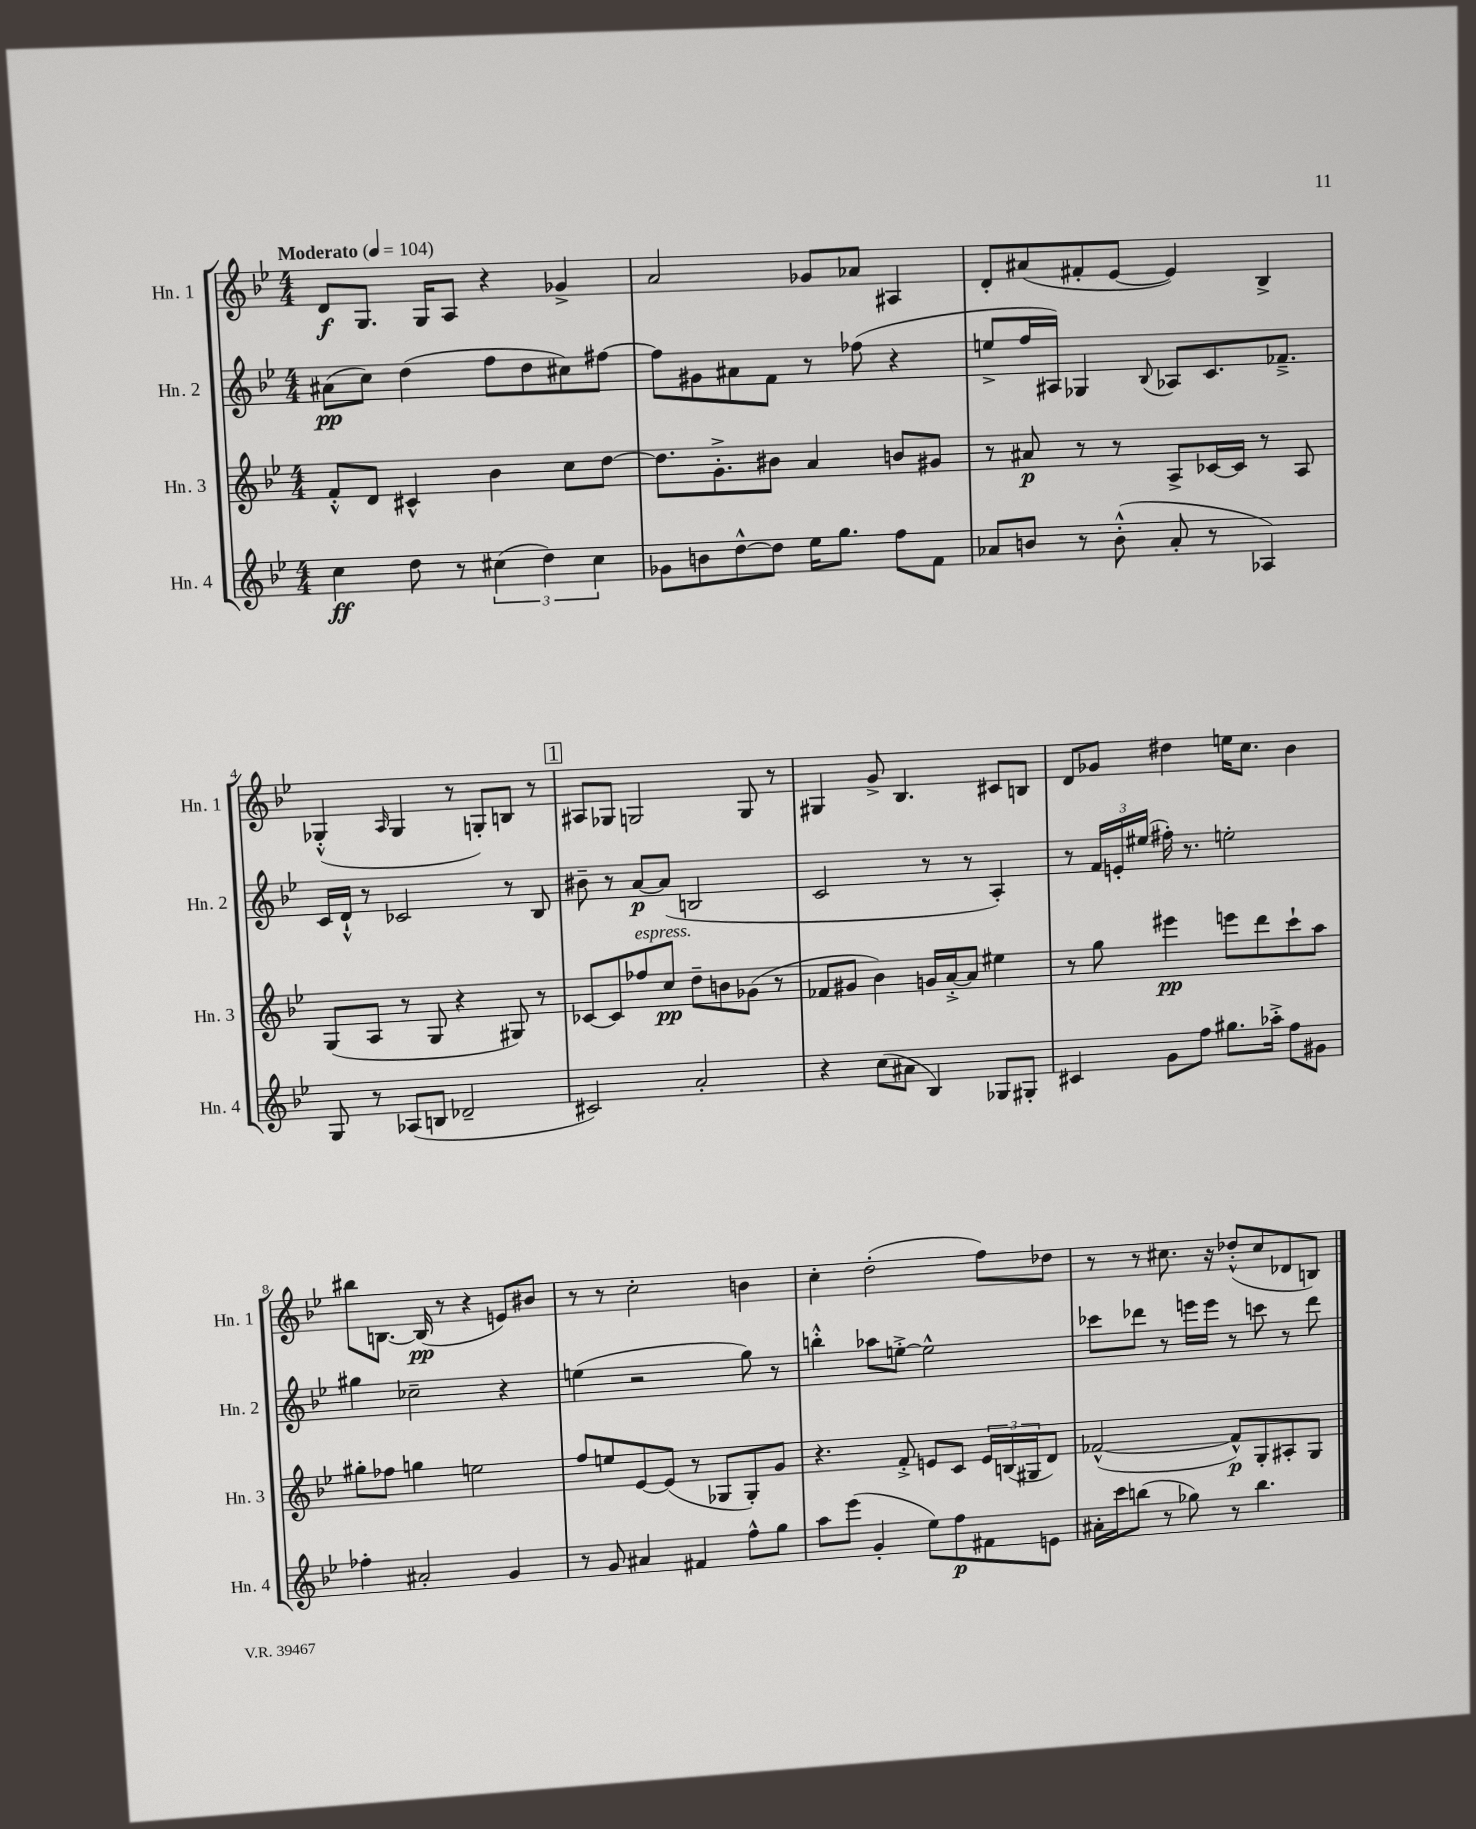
<<
\new StaffGroup <<
\new Staff = "s0" \with { instrumentName = "Hn. 1" shortInstrumentName = "Hn. 1" } {
    \clef treble \key bes \major \numericTimeSignature \time 4/4 \tempo "Moderato" 4 = 104
    d'8\f g8. g16 a8 r4 ges'4-> |
    a'2 ges'8 aes'8 ais4 |
    d'8-. ais'8( fis'8-. ees'8~ ees'4) bes4-> |
    ges4-.-^( \grace { a16 } ges4 r8 g8-.) b8 r8 |
    \mark \markup { \box "1" } ais8 ges8 g2 g8 r8 |
    gis4 g'8-> bes4. cis'8 b8 |
    d'8 ges'8 dis''4 e''16 c''8. bes'4 |
    bis''8 b8.~ b16\pp( r8 r4 e'8) bis'8 |
    r8 r8 c''2-. b'4 |
    c''4-. d''2-.( f''8) des''8 |
    r8 r8 cis''8. r16 des''8-.-^( cis''8 des'8 b8) \bar "|." |
}
\new Staff = "s1" \with { instrumentName = "Hn. 2" shortInstrumentName = "Hn. 2" } {
    \clef treble \key bes \major \numericTimeSignature \time 4/4
    ais'8\pp( c''8) d''4( f''8 d''8 cis''8) fis''8~ |
    fis''8 gis'8 ais'8 f'8 r8 fes''8( r4 |
    e''8-> f''16 ais16) ges4 \appoggiatura { bes8 } aes8 c'8. fes'8.---> |
    c'16 d'16-!-^ r8 ces'2 r8 bes8 |
    \mark \markup { \box "1" } bis'8-- r8 a'8~\p a'8( b2 |
    c'2 r8 r8 a4-.) |
    r8 \tuplet 3/2 { f'16 e'16-. eis''16( } fis''16-.) r8. e''2-. |
    gis''4 ces''2-- r4 |
    e''4( r2 g''8) r8 |
    b''4-.-^ aes''8 e''8~-.-> e''2-^ |
    ces'''8 des'''8 r8 e'''16 e'''16 r8 c'''8 r8 des'''8 \bar "|." |
}
\new Staff = "s2" \with { instrumentName = "Hn. 3" shortInstrumentName = "Hn. 3" } {
    \clef treble \key bes \major \numericTimeSignature \time 4/4
    f'8-.-^ d'8 cis'4-^ bes'4 c''8 d''8~ |
    d''8. g'8.-.-> bis'8 a'4 b'8 gis'8 |
    r8 ais'8\p r8 r8 a8-> ces'16~ ces'16 r8 a8 |
    g8( a8 r8 g8 r4 gis8) r8 |
    \mark \markup { \box "1" } ces'8~ ces'8 fes''8^\markup { \italic "espress." } c''8\pp d''8-- b'8 ges'8( r8 |
    fes'8 gis'8 bes'4) g'16 a'16~-.-> a'8 eis''4 |
    r8 g''8 eis'''4\pp e'''8 d'''8 c'''8-! a''8 |
    gis''8-. fes''8 g''4 e''2 |
    f''8 e''8 ees'8~ ees'8( r8 ges8 ges8-.) g'8 |
    r4. f'8-.-> e'8 c'8 \tuplet 3/2 { e'16 b16( gis16 } d'8) |
    fes'2~-^( fes'8-^\p) g8-. ais8-. g8 \bar "|." |
}
\new Staff = "s3" \with { instrumentName = "Hn. 4" shortInstrumentName = "Hn. 4" } {
    \clef treble \key bes \major \numericTimeSignature \time 4/4
    c''4\ff d''8 r8 \tuplet 3/2 { cis''4( d''4) cis''4 } |
    ges'8 b'8 d''8~-^ d''8 ees''16 g''8. f''8 f'8 |
    aes'8 b'8 r8 b'8-.-^( aes'8-. r8 aes4) |
    g8 r8 aes8( b8 des'2-- |
    \mark \markup { \box "1" } cis'2) a'2-. |
    r4 c''8( ais'8 bes4) ges8 gis8-. |
    cis'4 g'8 f''8 gis''8. aes''16-.-> f''8 gis'8 |
    fes''4-. ais'2-. g'4 |
    r8 g'8 ais'4 fis'4 f''8-^ g''8 |
    a''8 ees'''8( g'4-. ees''8) f''8\p fis'8 e'8 |
    ais'16-. c'''16 b''8( r8 ges''8) r8 b''4. \bar "|." |
}
>>
>>
